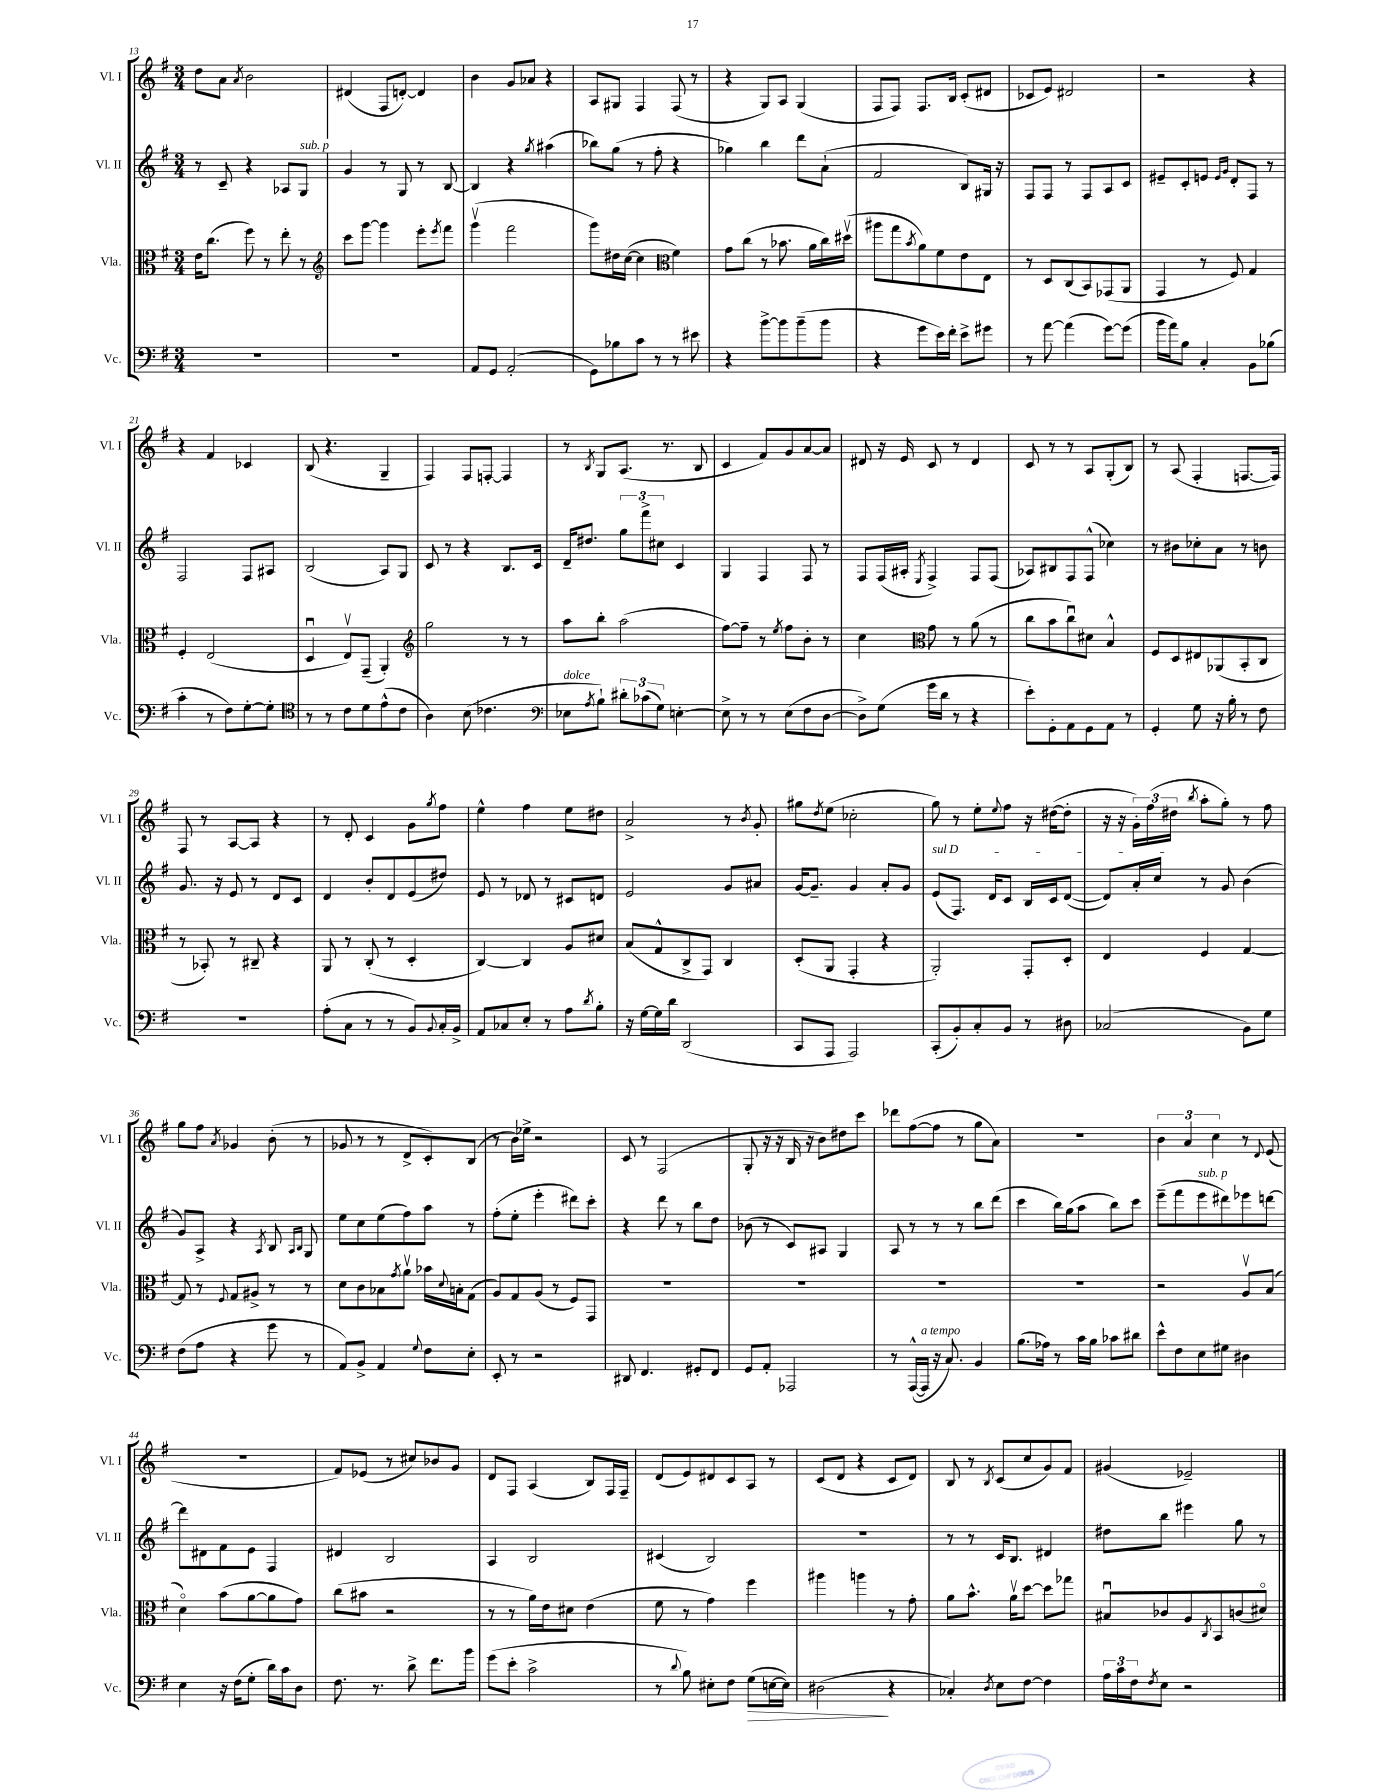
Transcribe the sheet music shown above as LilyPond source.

<<
\new StaffGroup <<
\new Staff = "s0" \with { instrumentName = "Vl. I" shortInstrumentName = "Vl. I" } {
    \clef treble \key g \major \numericTimeSignature \time 3/4
    d''8 a'8 \acciaccatura { a'8 } b'2 |
    dis'4( fis8 d'8~-.) d'4 |
    b'4 g'8 aes'8 r4 |
    a8 gis8 fis4 fis8( r8 |
    r4 g8) a8 g4( |
    fis8 fis8) fis8. b16 c'8-.( dis'8 |
    ces'8 e'8) dis'2 |
    r2 r4 |
    r4 fis'4 ces'4 |
    b8( r4. g4-- |
    fis4) fis8 f8~-. f4 |
    r8 \acciaccatura { b8 } g8 a8.( r8. b8 |
    c'4 fis'8) g'8 a'8~ a'8 |
    dis'8 r16 e'16 c'8 r8 dis'4 |
    c'8 r8 r8 a8 g8-.( b8) |
    r8 a8( fis4-. f8.~ f16) |
    fis8 r8 a8~ a8 r4 |
    r8 d'8-. c'4 g'8 \acciaccatura { g''8 } fis''8 |
    e''4-^ fis''4 e''8 dis''8 |
    a'2-> r8 \acciaccatura { b'8 } g'8-. |
    gis''8 \acciaccatura { d''8 } e''8( ces''2-. |
    g''8) r8 e''8-. \appoggiatura { e''8 } fis''8 r16 dis''16~( dis''8-. |
    r16 r16 \tuplet 3/2 { g'16-.) fis''16( dis''16 } \acciaccatura { b''8 } a''8-. g''8-.) r8 fis''8 |
    g''8 fis''8 \acciaccatura { a'8 } ges'4 b'8-.( r8 |
    ges'8 r8 r8 d'8-> c'8-.) b8( |
    r8 b'16) ees''16-> r2 |
    c'8 r8 fis2( |
    g8-. r16 r16 b16 r16 b'8) dis''8 c'''8 |
    des'''8 fis''8~( fis''8 r8 g''8 a'8) |
    R2. |
    \tuplet 3/2 { b'4 a'4 c''4 } r8 \appoggiatura { d'8 } e'8( |
    R2. |
    fis'8) ees'8( r8 cis''8) bes'8 g'8 |
    d'8 fis8 a4( b8) fis16 fis16-- |
    d'8( e'8) dis'8 c'8 a8 r8 |
    c'8( d'8 r4 c'8 d'8) |
    b8 r8 \acciaccatura { b8 } c'8( c''8 g'8) fis'8 |
    gis'4( ees'2--) \bar "|." |
}
\new Staff = "s1" \with { instrumentName = "Vl. II" shortInstrumentName = "Vl. II" } {
    \clef treble \key g \major \numericTimeSignature \time 3/4
    r8 c'8-- r4 aes8 g8^\markup { \italic "sub. p" } |
    g'4 r8 g8 r8 b8~ |
    b4 r4 \acciaccatura { g''8 } ais''4( |
    bes''8) g''8( r8 fis''8-. r4 |
    ges''4) b''4 d'''8 a'8-!( |
    fis'2 b8) gis16 r16 |
    fis8 fis8 r8 fis8 a8 c'8 |
    eis'8-- c'8-. e'8 \grace { e'16 g'16 } d'8-. fis8 r8 |
    fis2 fis8 ais8 |
    b2( a8) g8 |
    c'8 r8 r4 b8. c'16 |
    d'16-- dis''8. \tuplet 3/2 { g''8 fis'''8-> cis''8 } c'4 |
    g4 fis4 fis8 r8 |
    fis8 fis16( ais16-. \acciaccatura { e8 } fis4->) fis8 fis8( |
    aes8) bis8 fis8 fis8-^( ces''4) |
    r8 bis'8 ces''8-. a'8 r8 b'8 |
    g'8. r16 e'8 r8 d'8 c'8 |
    d'4 b'8-. d'8 e'8( dis''8) |
    e'8 r8 des'8 r8 cis'8 d'8 |
    e'2 g'8 ais'8 |
    g'16~ g'8.-- g'4 a'8-. g'8 |
    \once \override TextSpanner.bound-details.left.text = \markup { \italic "sul D" } e'8\startTextSpan( fis8.) d'16 c'8 b16 c'16 d'8~( |
    d'8) a'16-. c''16\stopTextSpan r8 g'8 b'4( |
    g'8) a8-> r4 \acciaccatura { a8 } b8 \grace { a16 b16 } g8 |
    e''8 c''8 e''8( fis''8) a''8 r8 |
    fis''8-.( e''8-. e'''4-. dis'''8) c'''8-. |
    r4 d'''8 r8 b''8 d''8 |
    bes'8( r8 c'8) ais8 g4 |
    a8 r8 r8 r8 b''8 d'''8( |
    c'''4 b''16) g''16( a''8 b''8) c'''8 |
    e'''8--( fis'''8 e'''8^\markup { \italic "sub. p" } dis'''8) ees'''8 d'''8~ |
    d'''8 dis'8 fis'8 e'8 fis4 |
    dis'4 b2 |
    a4 b2 |
    cis'4( b2) |
    R2. |
    r8 r8 c'16 b8. dis'4 |
    dis''8 b''8 eis'''4 g''8 r8 \bar "|." |
}
\new Staff = "s2" \with { instrumentName = "Vla." shortInstrumentName = "Vla." } {
    \clef alto \key g \major \numericTimeSignature \time 3/4
    e'16 c''8.( fis''8) r8 e''8-. r8 |
    \clef treble c'''8 g'''8~ g'''4 e'''8-. \acciaccatura { e'''8 } fis'''8 |
    g'''4\upbow( fis'''2 |
    g'''8) dis''16 c''16~( c''4 \clef alto fis'4) |
    g'8 c''8( r8 bes'8. a'16 c''16) dis''16\upbow( |
    ais''8 g''8 \acciaccatura { b'8 } a'8) fis'8 e'8 e8 |
    r8 d8 c8( b,8) ges,8( a,8 |
    g,4 r8 fis8) g4 |
    fis4-. e2( |
    d4\downbow e8\upbow) g,8--( a,4-.) |
    \clef treble g''2 r8 r8 |
    a''8 b''8-. a''2( |
    fis''8~) fis''8-- r8 \acciaccatura { e''8 } fis''8 b'8-. r8 |
    c''4 \clef alto g'8 r8 a'8( r8 |
    c''8 b'8 c''8\downbow) dis'8 b4-^ |
    fis8 d8 eis8 aes,8( b,8-. c8 |
    r8 bes,8-.) r8 cis8-- r4 |
    a,8 r8 c8-.( r8 d4-. |
    c4~) c4 a8 dis'8 |
    b8( g8-^ c8-> g,8) c4 |
    d8-.( a,8 g,4-. r4 |
    a,2-.) g,8-. d8-. |
    e4 fis4 g4~ |
    g8 r8 \appoggiatura { fis8 } g8 ais8-> r8 r8 |
    d'8 c'8 bes8 \acciaccatura { g'8 } a'8\upbow bes'16 \appoggiatura { d'8 } b16-. g8( |
    a8) g8 a8( r8 fis8) g,8 |
    R2. |
    R2. |
    R2. |
    R2. |
    r2 a8\upbow b8( |
    d'4\flageolet) b'8( a'8~ a'8 g'8) |
    c''8( bis'8 r2 |
    r8 r8 a'16) e'16 dis'8 e'4( |
    fis'8 r8 g'4) fis''4 |
    ais''4 a''4 r8 g'8-. |
    a'8 b'8.-^ a'16\upbow d''8~ d''8 ges''8 |
    bis8\downbow ces'8 a8 \acciaccatura { c8 } b,8 c'8( dis'8\flageolet) \bar "|." |
}
\new Staff = "s3" \with { instrumentName = "Vc." shortInstrumentName = "Vc." } {
    \clef bass \key g \major \numericTimeSignature \time 3/4
    R2. |
    R2. |
    a,8 g,8 a,2-.( |
    g,8) bes8 c'8 r8 r8 eis'8 |
    r4 b'8~-> b'8 b'8--( b'8 |
    r4 g'8 e'16) fis'16-. e'8-> gis'8 |
    r8 a'8~ a'4( g'8~) g'8( |
    b'16 a'16) b8 c4-. b,8 bes8( |
    c'4-. r8 fis8) g8~-. g8-. |
    \clef tenor r8 r8 c'8 d'8 e'8-^( c'8 |
    a4) b8( ces'4. |
    \clef bass ees8^\markup { \italic "dolce" } \acciaccatura { a8 } b8-!) \tuplet 3/2 { dis'8-. ces'8( g8) } e4~-. |
    e8-> r8 r8 e8( fis8 d8~ |
    d8->) g8( g'16 d'16 r8 r4 |
    e'8-.) g,8-. a,8 g,8 a,8 r8 |
    g,4-. g8 r16 b16-. r8 fis8 |
    r2. |
    a8-.( c8 r8 r8 b,8) \appoggiatura { b,8 } c16-. b,16-> |
    a,8 ces8 e8-. r8 a8 \acciaccatura { d'8 } b8-. |
    r16 g16~ g16 d'16 d,2( |
    c,8 a,,8 a,,2) |
    c,8-.( b,8-.) c8-. b,8 r8 dis8 |
    ces2( b,8) g8 |
    fis8( a8 r4 g'8 r8 |
    a,8) b,8-> a,4 \appoggiatura { g8 } fis8 e8-. |
    e,8-. r8 r2 |
    dis,8 fis,4. gis,8-. fis,8 |
    g,8 a,8-. aes,,2 |
    r8 a,,16~-^( a,,16^\markup { \italic "a tempo" } r16 c8.) b,4 |
    b8.( aes16) r8 c'16 b16 ces'8 dis'8 |
    e'8-^ fis8 e8 gis8 dis4 |
    e4 r16 fis16( g8-. d'16) c'16 d8 |
    fis8. r8. d'8-> fis'8. b'16 |
    g'8( e'8-. c'2-> |
    r8 \appoggiatura { d'8 } b8) eis8-. fis8 g8\>( e16~ e16) |
    dis2\!( r4 |
    ces4-.) \acciaccatura { d8 } e8 fis8~ fis4 |
    \tuplet 3/2 { a16 c'16 fis16 } \acciaccatura { fis8 } e8 r2 \bar "|." |
}
>>
>>
\layout { \context { \Score currentBarNumber = #13 } }
